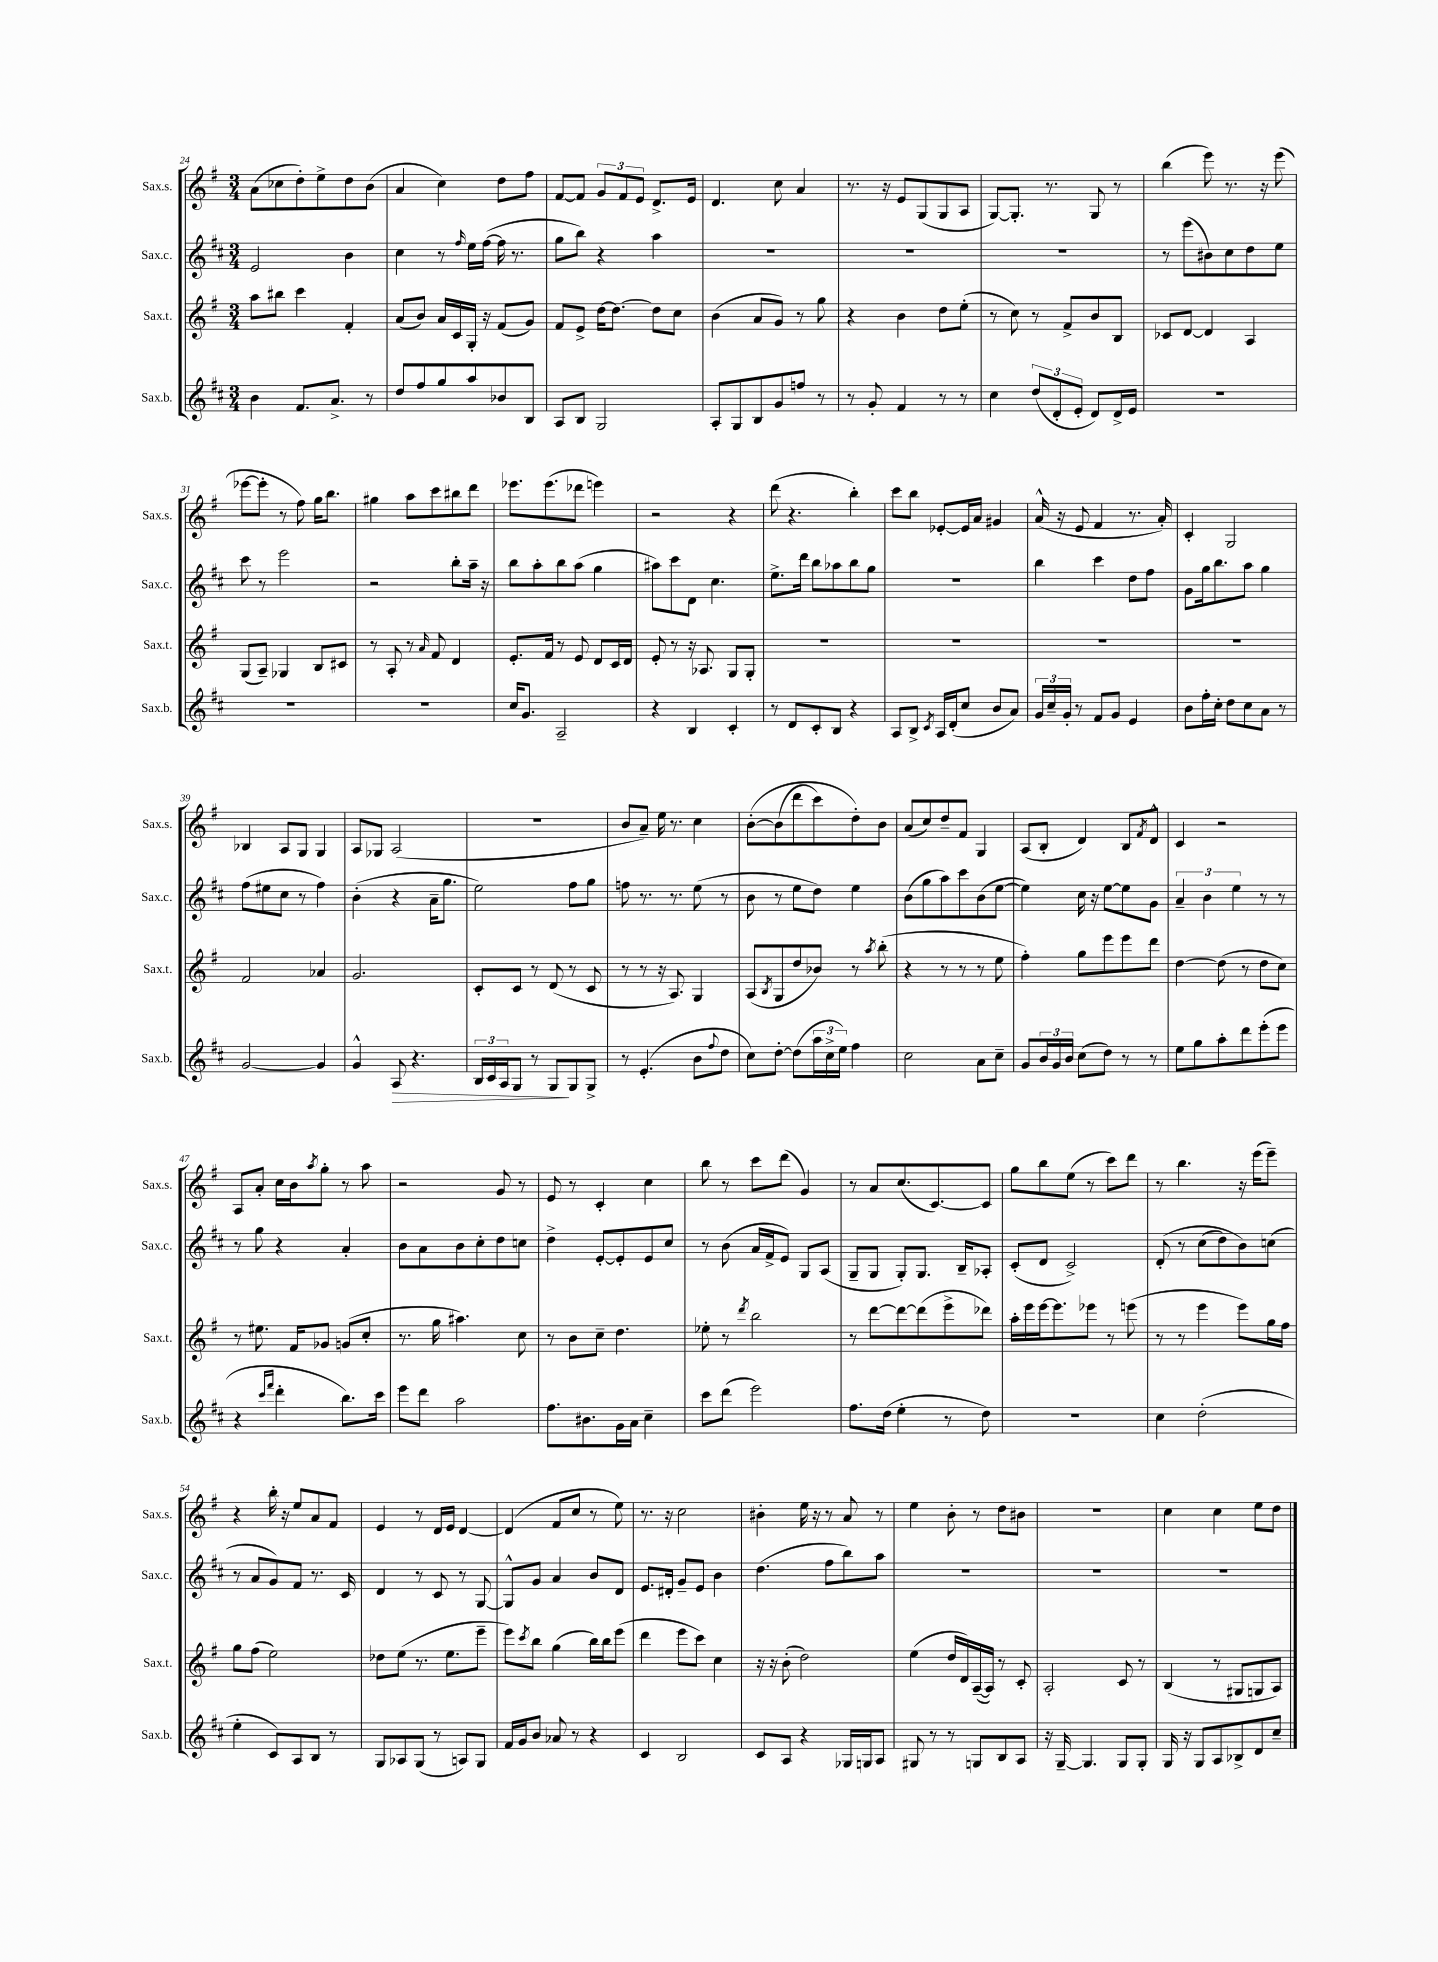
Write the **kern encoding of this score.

**kern	**kern	**kern	**kern
*staff4	*staff3	*staff2	*staff1
*clefG2	*clefG2	*clefG2	*clefG2
*k[f#c#]	*k[f#]	*k[f#c#]	*k[f#]
*M3/4	*M3/4	*M3/4	*M3/4
4b	8aa	2e	(8a
.	8bb#	.	8cc-
8.f#	4ccc	.	8dd')
.	.	.	8ee^
8.a^	.	.	.
.	4f#'	4b	8dd
8r	.	.	(8b
=	=	=	=
8dd	(8a	4cc#	4a
8ff#	8b)	.	.
8gg	16a	8r	4cc)
.	16c	.	.
.	.	16qqff#	.
8aa	16G'	16ee	.
.	16r	([16ff#	.
8b-	(8f#	16ff#]	8dd
.	.	8.r	.
8B	8g)	.	8ff#
=	=	=	=
8A	8f#	8gg	[8f#
8B	8e^	8bb)	8f#]
2G	[16dd	4r	12g
.	8.dd_	.	.
.	.	.	12f#
.	.	.	12e
.	8dd]	4aa	8.d^
.	8cc	.	.
.	.	.	16e
=	=	=	=
8A'	(4b	2.r	4.d
8G	.	.	.
8B	8a	.	.
8g	8g)	.	8cc
8ff	8r	.	4a
8r	8gg	.	.
=	=	=	=
8r	4r	2.r	8.r
8g'	.	.	.
.	.	.	16r
4f#	4b	.	8e
.	.	.	(8G
8r	8dd	.	8G
8r	(8ee'	.	8A
=	=	=	=
4cc#	8r	2.r	[8G)
.	8cc)	.	8.G']
(12dd	8r	.	.
.	.	.	8.r
12d'	.	.	.
.	8f#^	.	.
12e'	.	.	.
8d)	8b	.	8G
16d^	8B	.	8r
16e	.	.	.
=	=	=	=
2.r	8c-	8r	(4bb
.	[8d	(8eee	.
.	4d]	8b#)	8eee)
.	.	8cc#	8.r
.	4A	8dd	.
.	.	.	16r
.	.	8ee	(8eee
=	=	=	=
2.r	(8G	8ccc#	[8eee-
.	8A~)	8r	8eee-']
.	4G-	2eee	8r
.	.	.	8ff#)
.	8B	.	16gg
.	.	.	8.bb
.	8c#	.	.
=	=	=	=
2.r	8r	2r	4gg#
.	8A'	.	.
.	8r	.	8aa
.	16qqa	.	.
.	8f#	.	8ccc
.	4d	8bb'	8bb#
.	.	16aa~	8ddd
.	.	16r	.
=	=	=	=
16cc#	8.e'	8bb	8.eee-
8.g	.	.	.
.	.	8aa'	.
.	16f#	.	(8.eee-
2A~	8r	8bb	.
.	8e	(8aa	8ddd-
.	8d	4gg	4eee)
.	16c	.	.
.	16d	.	.
=	=	=	=
4r	8e'	8aa#)	2r
.	8r	8ccc#	.
4B	16r	8d	.
.	8.A-	.	.
.	.	4.cc#	.
4c#'	8G	.	4r
.	8G'	.	.
=	=	=	=
8r	2.r	8.ee^	(8ddd
8d	.	.	4.r
.	.	16ddd	.
8c#'	.	8bb	.
8B	.	8aa-	.
4r	.	8bb	4bb')
.	.	8gg	.
=	=	=	=
8A	2.r	2.r	8ccc
8B^	.	.	8bb
8qc#	.	.	.
16A	.	.	[8e-'
(16d'	.	.	.
8cc#	.	.	16e-]
.	.	.	16a
8b	.	.	4g#
8a)	.	.	.
=	=	=	=
24g	2.r	4bb	(16a^^
24cc#~	.	.	.
.	.	.	16r
24g'	.	.	.
8r	.	.	8e
8f#	.	4ccc#	4f#
8g	.	.	.
4e	.	8dd	8.r
.	.	8ff#	.
.	.	.	16a')
=	=	=	=
8b	2.r	8g	4c'
16ff#'	.	16gg	.
16cc#'	.	8.bb	.
8dd	.	.	2G
8cc#	.	8aa	.
8a	.	4gg	.
8r	.	.	.
=	=	=	=
[2g	2f#	(8ff#	4B-
.	.	8ee#	.
.	.	8cc#	8A
.	.	8r	8G
4g]	4a-	4ff#)	4G
=	=	=	=
4g^^	2.g	(4b'	8A
.	.	.	8G-
8A	.	4r	(2A
4.r	.	.	.
.	.	16a~	.
.	.	8.gg	.
=	=	=	=
24B	8c'	2ee)	2.r
24c#	.	.	.
24A	.	.	.
8G	8c	.	.
8r	8r	.	.
8G	(8d	.	.
8G	8r	8ff#	.
8G^	8c	8gg	.
=	=	=	=
8r	8r	8ff	8b
(4.e'	8r	8.r	8a~)
.	16r	.	16ee
.	8.A)	8.r	8.r
8b	4G	(8ee	4cc
8qqff#	.	.	.
8dd	.	8r	.
=	=	=	=
8cc#)	(8A	8b	&([8b'
.	8qB	.	.
[8dd'	8G	8r	(8b]
(8dd]	8dd	8ee	8ddd
24aa	8b-)	8dd)	8ccc)
24cc#^	.	.	.
24ee)	.	.	.
4ff#	8r	4ee	8dd'&)
.	8qaa	.	.
.	(8bb'	.	8b
=	=	=	=
2cc#	4r	(8b	(8a
.	.	8gg	8cc)
.	8r	8aa)	8dd~
.	8r	8ccc#	8f#
8a	8r	(8b	4G
8cc#~	8ee	[8ee	.
=	=	=	=
8g	4ff#')	4ee])	(8A
24b	.	.	8B'
24g	.	.	.
24b	.	.	.
(8cc#	8gg	16cc#	4d)
.	.	16r	.
8dd)	8eee	[8ee	.
8r	8eee	8ee]	8B
.	.	.	8qf#
8r	8ddd	8g	8d^^
=	=	=	=
8ee	[4dd	6a~	4c
8gg	.	.	.
.	.	6b	.
8aa'	(8dd]	.	2r
.	.	6ee	.
8ddd	8r	.	.
(8eee'	8dd	8r	.
8eee	8cc)	8r	.
=	=	=	=
4r	8r	8r	8A
.	8.ee#	8gg	8a'
16qqccc#	.	.	.
16qqfff#	.	.	.
4ddd'	.	4r	16cc
.	16f#	.	16b
.	.	.	8qaa
.	8g-	.	8gg'
8.bb)	(8g	4a'	8r
.	8cc'	.	8aa
16ccc#	.	.	.
=	=	=	=
8eee	8.r	8b	2r
8ddd	.	8a	.
.	16gg	.	.
2aa	4.aa#)	8b	.
.	.	8cc#'	.
.	.	8dd	8g
.	8cc	8cc	8r
=	=	=	=
8.ff#	8r	4dd^	8e
.	8b	.	8r
8.b#	.	.	.
.	8cc~	[8e'	4c'
16g	4.dd	8e']	.
16a	.	.	.
4cc#~	.	8e	4cc
.	.	8cc#	.
=	=	=	=
8ccc#	8ee-'	8r	8bb
(8ddd	8r	(8b	8r
.	8qddd	.	.
2eee)	2bb	16a	8ccc
.	.	16f#^	.
.	.	8e)	(8ddd
.	.	8G	4g)
.	.	(8A	.
=	=	=	=
8.ff#	8r	8G~	8r
.	[8ddd	8G	8a
(16dd	.	.	.
4ee'	8ddd_	8G')	(8.cc
.	(8ddd]	8.G	.
.	.	.	[8.c)
8r	8eee^	.	.
.	.	16B~	.
8dd)	8ddd-)	8A-'	8c]
=	=	=	=
2.r	16aa'	(8c#'	8gg
.	16eee	.	.
.	[16eee	8d	8bb
.	8.eee]	.	.
.	.	2c#^)	(8ee
.	8eee-	.	8r
.	8r	.	8ccc)
.	(8eee	.	8ddd
=	=	=	=
4cc#	8r	&(8d'	8r
.	8r	8r	4.bb
(2dd'	4eee	(8cc#	.
.	.	8dd)	.
.	8eee)	8b&)	16r
.	.	.	(16eee
.	16gg	(8cc	8eee~)
.	16ff#	.	.
=	=	=	=
4ee'	8gg	8r	4r
.	(8ff#	8a	.
8c#)	2ee)	8g)	16bb'
.	.	.	16r
8A	.	8f#	8ee
8B	.	8.r	8a
8r	.	.	8f#
.	.	16c#	.
=	=	=	=
8G	8dd-	4d	4e
8A-	(8ee	.	.
(8G	8.r	8r	8r
8r	.	8c#	16d
.	8.ee	.	16e
8A)	.	8r	[4d
8G	8eee~	[8G	.
=	=	=	=
16f#	8eee)	8G^^]	(4d]
16g	.	.	.
.	8qccc	.	.
8b	8bb	8g	.
8a-	(4gg	4a	8f#
8r	.	.	8cc
4r	16bb)	8b	8r
.	16bb	.	.
.	(8eee	8d	8ee)
=	=	=	=
4c#	4ddd	8.e	8.r
.	.	16d#'	16r
2B	8eee	8g~	2cc
.	8ccc)	8e	.
.	4cc	4b	.
=	=	=	=
8c#	16r	(4.dd	4b#'
.	16r	.	.
8A	(8b'	.	.
4r	2dd)	.	16ee
.	.	.	16r
.	.	8ff#	8r
16G-	.	8bb)	8a
16G	.	.	.
8A	.	8aa	8r
=	=	=	=
8G#	(4ee	2.r	4ee
8r	.	.	.
8r	16dd	.	8b'
.	16d)	.	.
8G	([16A~	.	8r
.	16A])	.	.
8B	8r	.	8dd
8A	8c'	.	8b#
=	=	=	=
16r	2A'	2.r	2.r
[16G~	.	.	.
4.G]	.	.	.
8G	8c	.	.
8G'	8r	.	.
=	=	=	=
16G	(4B	2.r	4cc
16r	.	.	.
8G	.	.	.
8A	8r	.	4cc
8B-^	8G#	.	.
8d	8G	.	8ee
8cc#~	8A)	.	8dd
==	==	==	==
*-	*-	*-	*-
